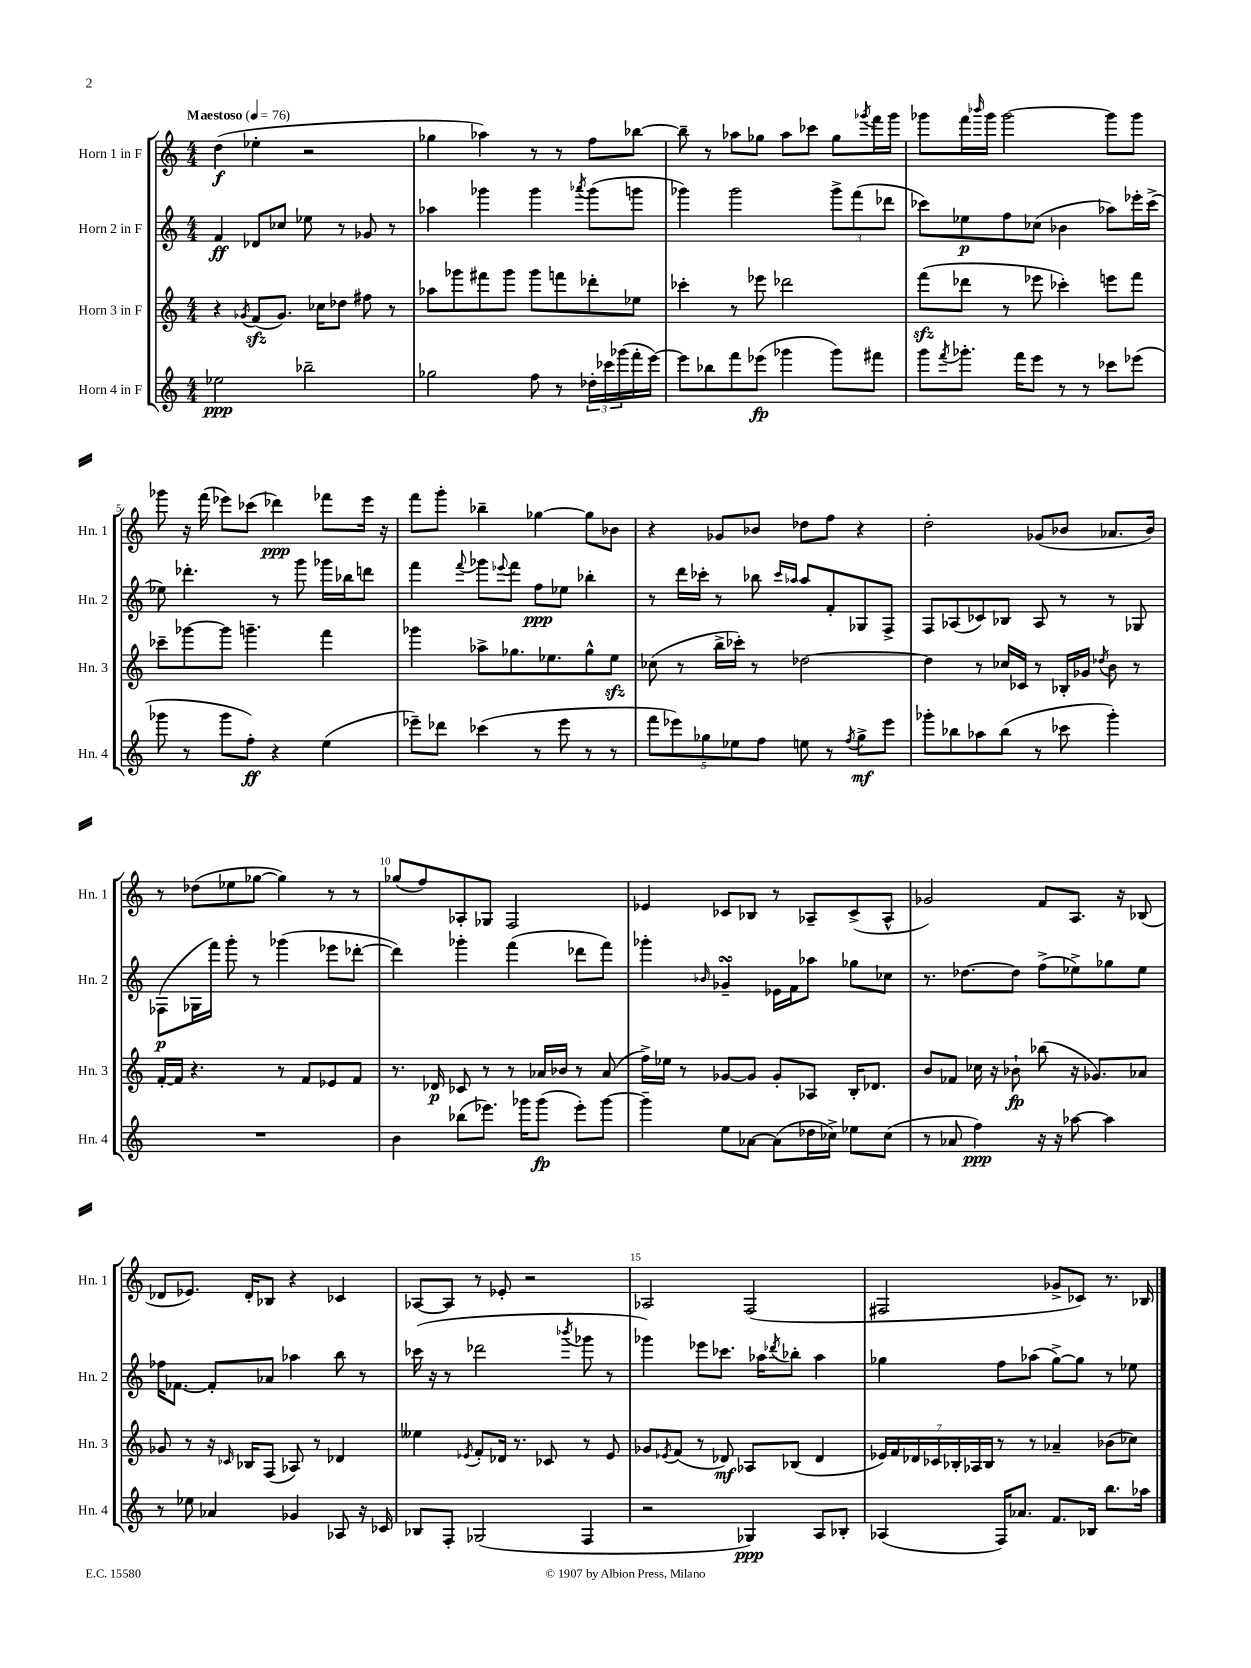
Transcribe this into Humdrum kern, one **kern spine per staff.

**kern	**dynam	**kern	**dynam	**kern	**dynam	**kern	**dynam
*part4	*part4	*part3	*part3	*part2	*part2	*part1	*part1
*staff4	*staff4	*staff3	*staff3	*staff2	*staff2	*staff1	*staff1
*I"Horn 4 in F	*	*I"Horn 3 in F	*	*I"Horn 2 in F	*	*I"Horn 1 in F	*
*I'Hn. 4	*	*I'Hn. 3	*	*I'Hn. 2	*	*I'Hn. 1	*
*clefG2	*	*clefG2	*	*clefG2	*	*clefG2	*
*k[]	*	*k[]	*	*k[]	*	*k[]	*
*M4/4	*	*M4/4	*	*M4/4	*	*M4/4	*
*MM76	*	*MM76	*	*MM76	*	*MM76	*
=1	=1	=1	=1	=1	=1	=1	=1
!	!	!	!	!	!	!LO:TX:a:B:t=Maestoso	!
2ee-X\	ppp	4r	.	4f/	ff	(4dd\	f
.	.	8qg-X/	.	.	.	.	.
.	.	(8fzz/L	.	8d-X/L	.	4ee-X'\	.
.	.	8.g-/J)	.	8cc-X/J	.	.	.
2bb-X~\	.	.	.	8ee-X\	.	2r	.
.	.	16cc-X\KL	.	.	.	.	.
.	.	8dd-X\J	.	8r	.	.	.
.	.	8ff#X\	.	8g-X/	.	.	.
.	.	8r	.	8r	.	.	.
=2	=2	=2	=2	=2	=2	=2	=2
2gg-X\	.	8aa-X\L	.	4aa-X\	.	4gg-X\	.
.	.	8ggg-X\	.	.	.	.	.
.	.	8fff#X\	.	4ggg-X\	.	4aa-X\)	.
.	.	8ggg-\J	.	.	.	.	.
8ff\	.	8ggg-\L	.	4ggg-\	.	8r	.
8r	.	8fffn\	.	.	.	8r	.
.	.	.	.	8qaaa-X/	.	.	.
24dd-X'\LL	.	8ddd-X'\	.	(8ggg-\L	.	8ff\L	.
24ccc-X\	.	.	.	.	.	.	.
(24ggg-X\	.	.	.	.	.	.	.
16fff'\	.	8ee-X\J	.	8gggn\J	.	[8bb-X\J	.
[16eee\JJ)	.	.	.	.	.	.	.
=3	=3	=3	=3	=3	=3	=3	=3
8eee\L]	.	4ccc-X'\	.	4ggg-X\)	.	8bb-~\]	.
8bb-X\	.	.	.	.	.	8r	.
8fff\	.	8r	.	2ggg-\	.	8aa-X\L	.
(8eee-X\J	fp	8eee-X\	.	.	.	8gg-X\J	.
4ggg-X\	.	2ddd-X\	.	.	.	8aa-\L	.
.	.	.	.	.	.	8ccc-X\J	.
8ggg-\L)	.	.	.	12ggg-^\L	.	8gg-\L	.
.	.	.	.	(12fff\	.	.	.
.	.	.	.	.	.	8qggg-X/	.
8fff#X\J	.	.	.	.	.	16fff\L	.
.	.	.	.	12ddd-X\J	.	.	.
.	.	.	.	.	.	16ggg-\JJ	.
=4	=4	=4	=4	=4	=4	=4	=4
8ggg\L	.	(8fffzz\L	.	8ccc-X\L)	.	8ggg-X\L	.
8qfff/	.	.	.	.	.	.	.
8.ggg-X'\J	.	8ddd-X\J	.	8ee-X\	p	16fff\L	.
.	.	.	.	.	.	16qqbbb-X/	.
.	.	.	.	.	.	16ggg-\JJ	.
.	.	8r	.	8ff\	.	[2ggg-\	.
16fff\KL	.	.	.	.	.	.	.
8eee\J	.	8eee-X\	.	(8cc-X\J	.	.	.
8r	.	4ccc-X'\)	.	4b-X\	.	.	.
8r	.	.	.	.	.	.	.
8ccc-X\L	.	8eeen\L	.	8aa-X\L)	.	8ggg-\L]	.
(8eee-X\J	.	8fff\J	.	16eee-X'\L	.	8ggg-\J	.
.	.	.	.	(16ccc-^\JJ	.	.	.
!!LO:LB:g=z
=5	=5	=5	=5	=5	=5	=5	=5
8ggg-X\	.	8ccc-X~\L	.	8ee-X\)	.	8ggg-X\	.
8r	.	[8ggg-X\	.	4.ddd-X'\	.	16r	.
.	.	.	.	.	.	(16fff\	.
8ggg-\L	.	8ggg-\J]	.	.	.	8eee-X\L)	.
8ff'\J)	ff	4.gggn~\	.	.	.	(8ccc-X\J	.
4r	.	.	.	8r	.	4ddd-X\)	ppp
.	.	.	.	8ggg\	.	.	.
(4ee\	.	4fff\	.	16ggg-X\LL	.	8fff-X\L	.
.	.	.	.	16bb-X\J	.	.	.
.	.	.	.	8dddn\J	.	16eee-\Jk	.
.	.	.	.	.	.	16r	.
=6	=6	=6	=6	=6	=6	=6	=6
8eee-X~\L)	.	4ggg-X\	.	4fff\	.	8fff\L	.
8ddd-X\J	.	.	.	.	.	8ggg'\J	.
.	.	.	.	8qqfff/	.	.	.
(4ccc-X\	.	8aa-X^\L	.	8ggg-X\L	.	4bb-X~\	.
.	.	.	.	8qqeee-X/	.	.	.
.	.	8.gg-X\	.	8fff\J	.	.	.
8r	.	.	.	8ff\L	ppp	[4gg-X\	.
.	.	8.ee-X\	.	.	.	.	.
8eee-\	.	.	.	8ee-X\J	.	.	.
8r	.	8gg-^^\	.	4bb-X'\	.	8gg-\L]	.
8r	.	8ee-zz\J	.	.	.	8b-X\J	.
=7	=7	=7	=7	=7	=7	=7	=7
10fff\L	.	(8cc-X\	.	8r	.	4r	.
10eee-X\)	.	.	.	.	.	.	.
.	.	8r	.	16ddd\LL	.	.	.
.	.	.	.	16ccc-X'\JJ	.	.	.
10gg-X\	.	.	.	.	.	.	.
.	.	16bb^\LL	.	8r	.	8g-X/L	.
10ee-X\	.	.	.	.	.	.	.
.	.	16ccc-X'\JJ)	.	.	.	.	.
.	.	8r	.	8bb-X\	.	8b-X/J	.
10ff\J	.	.	.	.	.	.	.
.	.	.	.	16qqccc-/LL	.	.	.
.	.	.	.	16qqaa-X/JJ	.	.	.
8een\	.	[2dd-X\	.	8aa-/L	.	8dd-X\L	.
8r	.	.	.	8f'/	.	8ff\J	.
8qff/	.	.	.	.	.	.	.
8gg-^\L	mf	.	.	8G-X/	.	4r	.
8eee-\J	.	.	.	8F^/J	.	.	.
=8	=8	=8	=8	=8	=8	=8	=8
8ggg-X'\L	.	4dd-\]	.	8F/L	.	2dd'\	.
8bb-X\	.	.	.	(8A-X/	.	.	.
8aa-X\	.	8r	.	8c-X/)	.	.	.
(8bb-\J	.	16cc-X/LL	.	8B-X/J	.	.	.
.	.	16c-X/JJ	.	.	.	.	.
8r	.	8r	.	8A-/	.	(8g-X/L	.
8ccc-X\	.	16B-X'/LL	.	8r	.	8b-X/J	.
.	.	16g-X/JJ	.	.	.	.	.
.	.	8qdd-X/	.	.	.	.	.
4ggg-'\)	.	8b\	.	8r	.	8.a-X/L	.
.	.	8r	.	8G-X/	.	.	.
.	.	.	.	.	.	16b-/Jk)	.
!!LO:LB:g=z
=9	=9	=9	=9	=9	=9	=9	=9
1r	.	[16f'/LL	.	(8F-X\L	p	8r	.
.	.	16f/JJ]	.	.	.	.	.
.	.	4.r	.	16G-X\L	.	(8dd-X\L	.
.	.	.	.	16fff\JJ)	.	.	.
.	.	.	.	8ggg'\	.	8ee-X\	.
.	.	.	.	8r	.	[8gg-X\J	.
.	.	8r	.	(4ggg-X\	.	4gg-\])	.
.	.	8f/L	.	.	.	.	.
.	.	8e-X/	.	8eee-X\L	.	8r	.
.	.	8f/J	.	[8ddd-X'\J	.	8r	.
=10	=10	=10	=10	=10	=10	=10	=10
4b\	.	8.r	.	4ddd-\])	.	(8gg-X/L	.
.	.	.	.	.	.	8ff/)	.
.	.	16d-X/	p	.	.	.	.
(8bb-X\L	.	8c-X/	.	4ggg-X'\	.	8A-X'/	.
8.eee-X\J)	.	8r	.	.	.	8G-X/J	.
.	.	8r	.	(4fff\	.	2F/	.
16ggg-X\KL	.	.	.	.	.	.	.
(8ggg-\J	fp	16a-X/LL	.	.	.	.	.
.	.	16b-X/JJ	.	.	.	.	.
8eee-'\L)	.	8r	.	8ddd-X\L	.	.	.
[8ggg-\J	.	(8a-/	.	8fff\J)	.	.	.
=11	=11	=11	=11	=11	=11	=11	=11
4ggg-~\]	.	16ff^\LL)	.	4ggg-X'\	.	4e-X/	.
.	.	16ee-X\JJ	.	.	.	.	.
.	.	8r	.	.	.	.	.
.	.	.	.	16qqb-X/	.	.	.
8ee\L	.	[8g-X/L	.	4g-XsSSs~/	.	8c-X/L	.
[8a-X\J	.	8g-/J]	.	.	.	8B-X/J	.
(8a-\L]	.	8g-'/L	.	16e-X\LL	.	8r	.
.	.	.	.	16f\J	.	.	.
16dd-X\L	.	8A-X/J	.	8aa-X\J	.	8A-X~/L	.
16cc-X^\JJ)	.	.	.	.	.	.	.
8ee-X\L	.	16B'/KL	.	8gg-X\L	.	(8c-^/	.
.	.	8.d-X/J	.	.	.	.	.
(8cc-\J	.	.	.	8cc-X\J	.	8A-^^/J	.
=12	=12	=12	=12	=12	=12	=12	=12
8r	.	8b/L	.	8.r	.	2g-X/)	.
8a-X/	.	8f-X/J	.	.	.	.	.
.	.	.	.	[8.dd-X\L	.	.	.
4ff\)	ppp	16cc-X\	.	.	.	.	.
.	.	16r	.	.	.	.	.
.	.	8b-X`\	fp	8dd-\J]	.	.	.
16r	.	(8bb-X\	.	(8ff^\L	.	8f/L	.
16r	.	.	.	.	.	.	.
[8aa-X\	.	16r	.	8ee-X^\)	.	8.A/J	.
.	.	8.g-X/L)	.	.	.	.	.
4aa-\]	.	.	.	8gg-X\	.	.	.
.	.	.	.	.	.	16r	.
.	.	8a-X/J	.	8ee-\J	.	(8B-X/	.
!!LO:LB:g=z
=13	=13	=13	=13	=13	=13	=13	=13
8r	.	8g-X/	.	16ff-X\KL	.	8d-X/L	.
.	.	.	.	[8.f-X\J	.	.	.
8ee-X\	.	8r	.	.	.	8.e-X/J)	.
4a-X/	.	16r	.	8f-'/L]	.	.	.
.	.	16qqc-X/	.	.	.	.	.
.	.	16B-X/KL	.	.	.	16d-'/KL	.
.	.	(8F/J	.	8a-X/J	.	8B-X/J	.
4g-X/	.	8A-X/)	.	4aa-X\	.	4r	.
.	.	8r	.	.	.	.	.
8A-X/	.	4d-X/	.	8bb\	.	4c-X/	.
16r	.	.	.	8r	.	.	.
16c-X/	.	.	.	.	.	.	.
=14	=14	=14	=14	=14	=14	=14	=14
8B-X/L	.	4ee--X\	.	(16ccc-X\	.	[8A-X/L	.
.	.	.	.	16r	.	.	.
8F'/J	.	.	.	8r	.	8A-/J]	.
.	.	8qe-X/	.	.	.	.	.
(2G-X/	.	8f'/L	.	2ddd-X\	.	8r	.
.	.	16d-X/Jk	.	.	.	8e-X'/	.
.	.	8.r	.	.	.	.	.
.	.	.	.	.	.	2r	.
.	.	8c-X/	.	.	.	.	.
.	.	.	.	8qbbb-X/	.	.	.
4F/	.	8r	.	8ggg-X\	.	.	.
.	.	8e-/	.	8r	.	.	.
=15	=15	=15	=15	=15	=15	=15	=15
2r	.	8g-X/L	.	4ggg-X\)	.	2A-X/	.
.	.	8qe-X/	.	.	.	.	.
.	.	(8f/J	.	.	.	.	.
.	.	8r	.	8eee-X\L	.	.	.
.	.	8d-X/)	mf	8.ccc-X\J	.	.	.
4G-X/)	ppp	8A-X/L	.	.	.	(2F/	.
.	.	.	.	16aa-X\KL	.	.	.
.	.	.	.	8qddd-X/	.	.	.
.	.	(8B-X/J	.	8bb-X'\J	.	.	.
8A/L	.	4d-/	.	4aa-\	.	.	.
8B-X'/J	.	.	.	.	.	.	.
=16	=16	=16	=16	=16	=16	=16	=16
(4A-X/	.	28e-X/LL)	.	4gg-X\	.	2F#X/	.
.	.	28f/	.	.	.	.	.
.	.	28d-X/	.	.	.	.	.
.	.	28c-X/	.	.	.	.	.
.	.	28B-X'/	.	.	.	.	.
.	.	28A-X/	.	.	.	.	.
.	.	28B-/JJ	.	.	.	.	.
16F/KL)	.	8r	.	8ff\L	.	.	.
8.a-X/J	.	.	.	.	.	.	.
.	.	8r	.	(8aa-X\J	.	.	.
8.f/L	.	4a-X~/	.	[8gg-^\L)	.	8g-X^/L	.
.	.	.	.	8gg-\J]	.	8c-X/J)	.
16B-X/Jk	.	.	.	.	.	.	.
8.bb\L	.	(8b-X\L	.	8r	.	8.r	.
.	.	8cc-X\J)	.	8ee-X\	.	.	.
16aa-X\Jk	.	.	.	.	.	16B-X/	.
==	==	==	==	==	==	==	==
*-	*-	*-	*-	*-	*-	*-	*-
